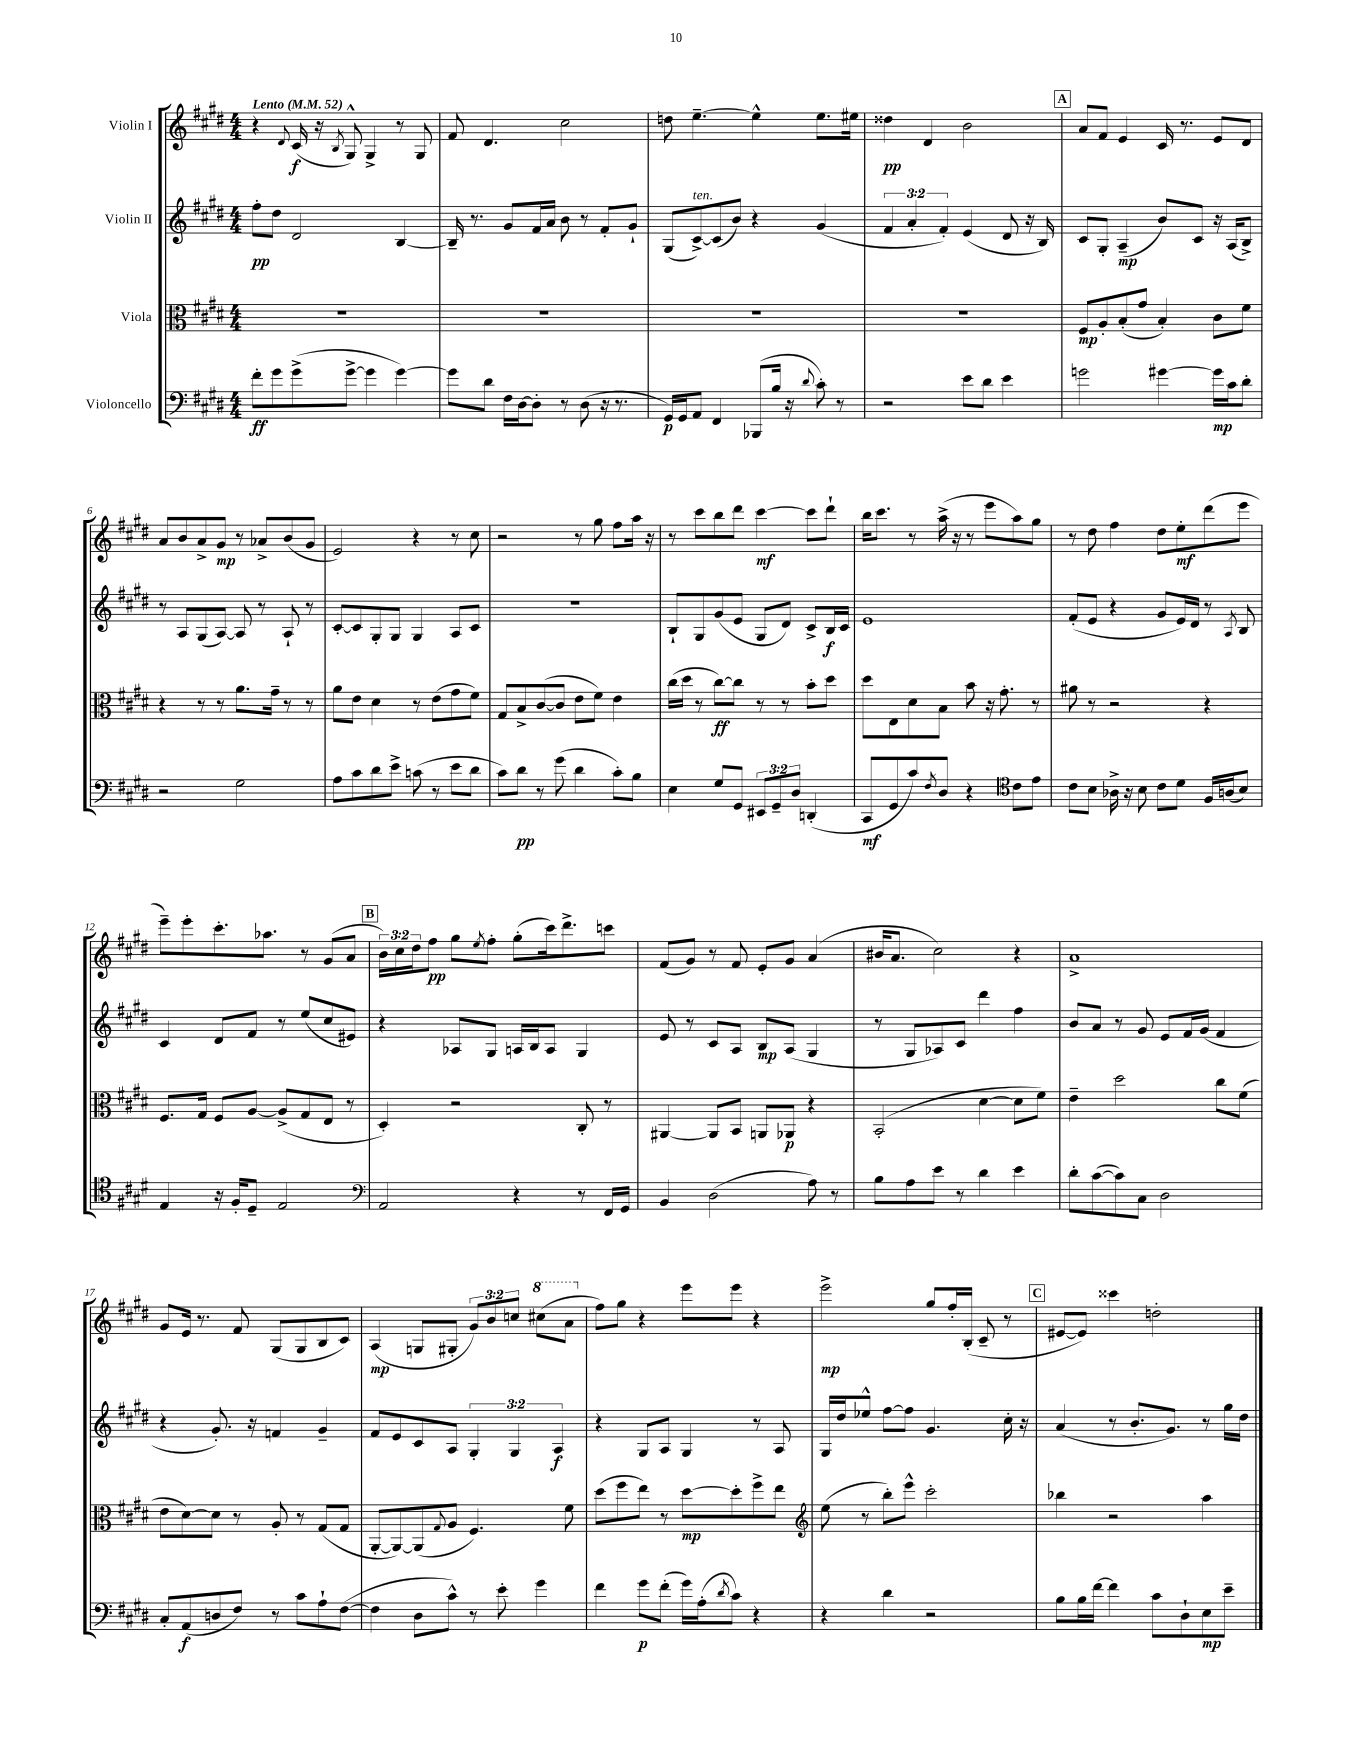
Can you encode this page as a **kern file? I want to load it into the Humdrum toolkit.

**kern	**kern	**kern	**kern
*staff4	*staff3	*staff2	*staff1
*clefF4	*clefC3	*clefG2	*clefG2
*k[f#c#g#d#]	*k[f#c#g#d#]	*k[f#c#g#d#]	*k[f#c#g#d#]
*M4/4	*M4/4	*M4/4	*M4/4
*MM52	*MM52	*MM52	*MM52
8f#'	1r	8ff#'	4r
8g#	.	8dd#	.
.	.	.	8qqd#
(8g#^	.	2d#	(16c#
.	.	.	16r
.	.	.	8qB
[8g#^	.	.	8G#^^)
4g#]	.	.	4G#^
[4g#)	.	[4B	8r
.	.	.	8G#
=	=	=	=
8g#]	1r	16B~]	8f#
.	.	8.r	.
8d#	.	.	4.d#
16F#	.	8g#	.
[16D#	.	.	.
8D#']	.	16f#	.
.	.	16a	.
8r	.	8b	2cc#
(8D#	.	8r	.
16r	.	8f#'	.
8.r	.	.	.
.	.	8g#`	.
=	=	=	=
16GG#)	1r	(8G#	8dd
16GG#	.	.	.
8AA	.	[8c#^)	[4.ee~
4FF#	.	(8c#]	.
.	.	8b)	.
(8BBB-	.	4r	4ee^^]
16B	.	.	.
16r	.	.	.
8qqd#	.	.	.
8c#')	.	(4g#	8.ee
8r	.	.	.
.	.	.	16ee#
=	=	=	=
2r	1r	6f#	4dd##
.	.	6a'	.
.	.	.	4d#
.	.	6f#')	.
8e	.	(4e	2b
8d#	.	.	.
4e	.	8d#	.
.	.	16r	.
.	.	16B)	.
=	=	=	=
2g	8F#	8c#	8a
.	8A'	8G#'	8f#
.	(8B'	(4A~	4e
.	8g#	.	.
[4g#	4B')	8b)	16c#
.	.	.	8.r
.	.	8c#	.
16g#]	8c#	16r	8e
16c#	.	(16A	.
8d#'	8f#	8B^)	8d#
=	=	=	=
2r	4r	8r	8a
.	.	8A	8b
.	8r	(8G#	8a^
.	8r	[8A)	8g#
2G#	8.a	8A]	8r
.	.	8r	8a-^
.	16g#~	.	.
.	8r	8A`	(8b
.	8r	8r	8g#
=	=	=	=
8A	8a	[8c#'	2e)
8c#	8e	8c#]	.
8d#	4d#	8G#'	.
8e^	.	8G#	.
(8c	8r	4G#	4r
8r	(8e	.	.
8e	8g#	8A	8r
8d#	8f#)	8c#	8cc#
=	=	=	=
8c#)	8G#	1r	2r
8d#	8B^	.	.
8r	([8c#	.	.
(8g#	8c#]	.	.
4d#	8e	.	8r
.	8f#)	.	8gg#
8c#')	4e	.	8ff#
8B	.	.	16aa
.	.	.	16r
=	=	=	=
4E	(16cc#	8B`	8r
.	16dd#	.	.
.	8r	8G#	8ccc#
8G#	[8cc#)	(8g#	8bb
8GG#	8cc#]	8e	8ddd#
12EE#	8r	8G#	[4ccc#
12GG#~	.	.	.
.	8r	8d#)	.
12D#	.	.	.
(4DD'	8b'	8c#^	8ccc#]
.	8dd#	16B	8ddd#`
.	.	16c#	.
=	=	=	=
8CC#	8dd#	1e	16bb
.	.	.	8.ccc#
8GG#	8E	.	.
8c#)	8d#	.	8r
8qF#	.	.	.
8D#	8B	.	(16aa^
.	.	.	16r
4r	8b	.	8r
.	16r	.	8eee
.	8.g#'	.	.
*clefC4	*	*	*
8c#	.	.	8aa)
8e	8r	.	8gg#
=	=	=	=
8c#	8a#	(8f#'	8r
8B	8r	8e	8dd#
16A-^	2r	4r	4ff#
16r	.	.	.
8B	.	.	.
8c#	.	8g#	8dd#
8d#	.	16e)	8ee'
.	.	16d#	.
16F#	4r	8r	(8ddd#
(16A	.	.	.
.	.	8qA	.
8B)	.	8B	8eee
=	=	=	=
4E	8.F#	4c#	8eee~)
.	.	.	8eee'
.	16G#	.	.
16r	8F#	8d#	8.ccc#'
16F#'	.	.	.
8D#~	[8A	8f#	.
.	.	.	8.aa-
2E	(8A^]	8r	.
.	8G#	(8ee	8r
.	8E	8cc#	(8g#
.	8r	8e#)	8a
=	=	=	=
*clefF4	*	*	*
2AA	4D#')	4r	24b)
.	.	.	24cc#
.	.	.	24dd#
.	.	.	8ff#
.	2r	8A-	8gg#
.	.	.	8qee
.	.	8G#	8ff#'
4r	.	16A	(8gg#'
.	.	16B	.
.	.	8A	16ccc#)
.	.	.	8.ddd#^
8r	8C#'	4G#	.
16FF#	8r	.	8ccc
16GG#	.	.	.
=	=	=	=
4BB	[4AA#	8e	(8f#
.	.	8r	8g#)
(2D#	8AA#]	8c#	8r
.	8BB	8A	8f#
.	8AA	8B	8e'
.	8AA-	(8A	8g#
8A)	4r	4G#	(4a
8r	.	.	.
=	=	=	=
8B	(2BB'	8r	16b#
.	.	.	8.a
8A	.	8G#	.
8e	.	8A-)	2cc#)
8r	.	8c#	.
4d#	[4d#	4ddd#	.
4e	8d#]	4ff#	4r
.	8f#)	.	.
=	=	=	=
8d#'	4e~	8b	1a^
([8c#	.	8a	.
8c#])	2dd#	8r	.
8C#	.	8g#	.
2D#	.	8e	.
.	.	16f#	.
.	.	(16g#	.
.	8cc#	4f#	.
.	(8f#	.	.
=	=	=	=
8C#'	8e	4r	8g#
(8AA	[8d#)	.	16e
.	.	.	8.r
8D	8d#]	8.g#')	.
8F#)	8r	.	8f#
.	.	16r	.
8r	8A'	4f	(8G#
8c#	8r	.	8G#
8A`	(8G#	4g#~	8B
([8F#	8G#	.	8c#)
=	=	=	=
4F#]	[8AA'	8f#	(4A
.	8AA_)	8e	.
8D#	(8AA]	8c#	8G
.	8qqG#	.	.
8c#^^)	8A	8A	8G#'
8r	4.F#)	6G#'	12g#)
.	.	.	12b
8e'	.	.	.
.	.	6G#	12cc
4g#	.	.	(8ccc#
.	.	6A	.
.	8f#	.	8aa
=	=	=	=
4f#	(8dd#	4r	8ff#)
.	8ff#	.	8gg#
8g#	8ee)	8G#	4r
(8f#'	8r	8A	.
16g#)	[8dd#	4G#	8eee
(16A'	.	.	.
8qd#	.	.	.
8c#)	8dd#']	.	8eee
4r	8ff#^	8r	4r
.	8ee	8A	.
=	=	=	=
*	*clefG2	*	*
4r	(8ee	16G#	2eee^
.	.	16dd#	.
.	8r	8ee-^^	.
4d#	8bb')	[8ff#	.
.	8eee^^	8ff#]	.
2r	2ccc#'	4.g#	8gg#
.	.	.	16ff#'
.	.	.	(16B'
.	.	.	8c#~
.	.	16cc#'	8r
.	.	16r	.
=	=	=	=
8B	4bb-	(4a	[8e#
16B	.	.	8e#])
[16f#	.	.	.
4f#]	2r	8r	4ccc##
.	.	8.b'	.
8c#	.	.	2dd'
.	.	8.g#)	.
8D#`	.	.	.
8E	4aa	8r	.
8e~	.	16gg#	.
.	.	16dd#	.
==	==	==	==
*-	*-	*-	*-
